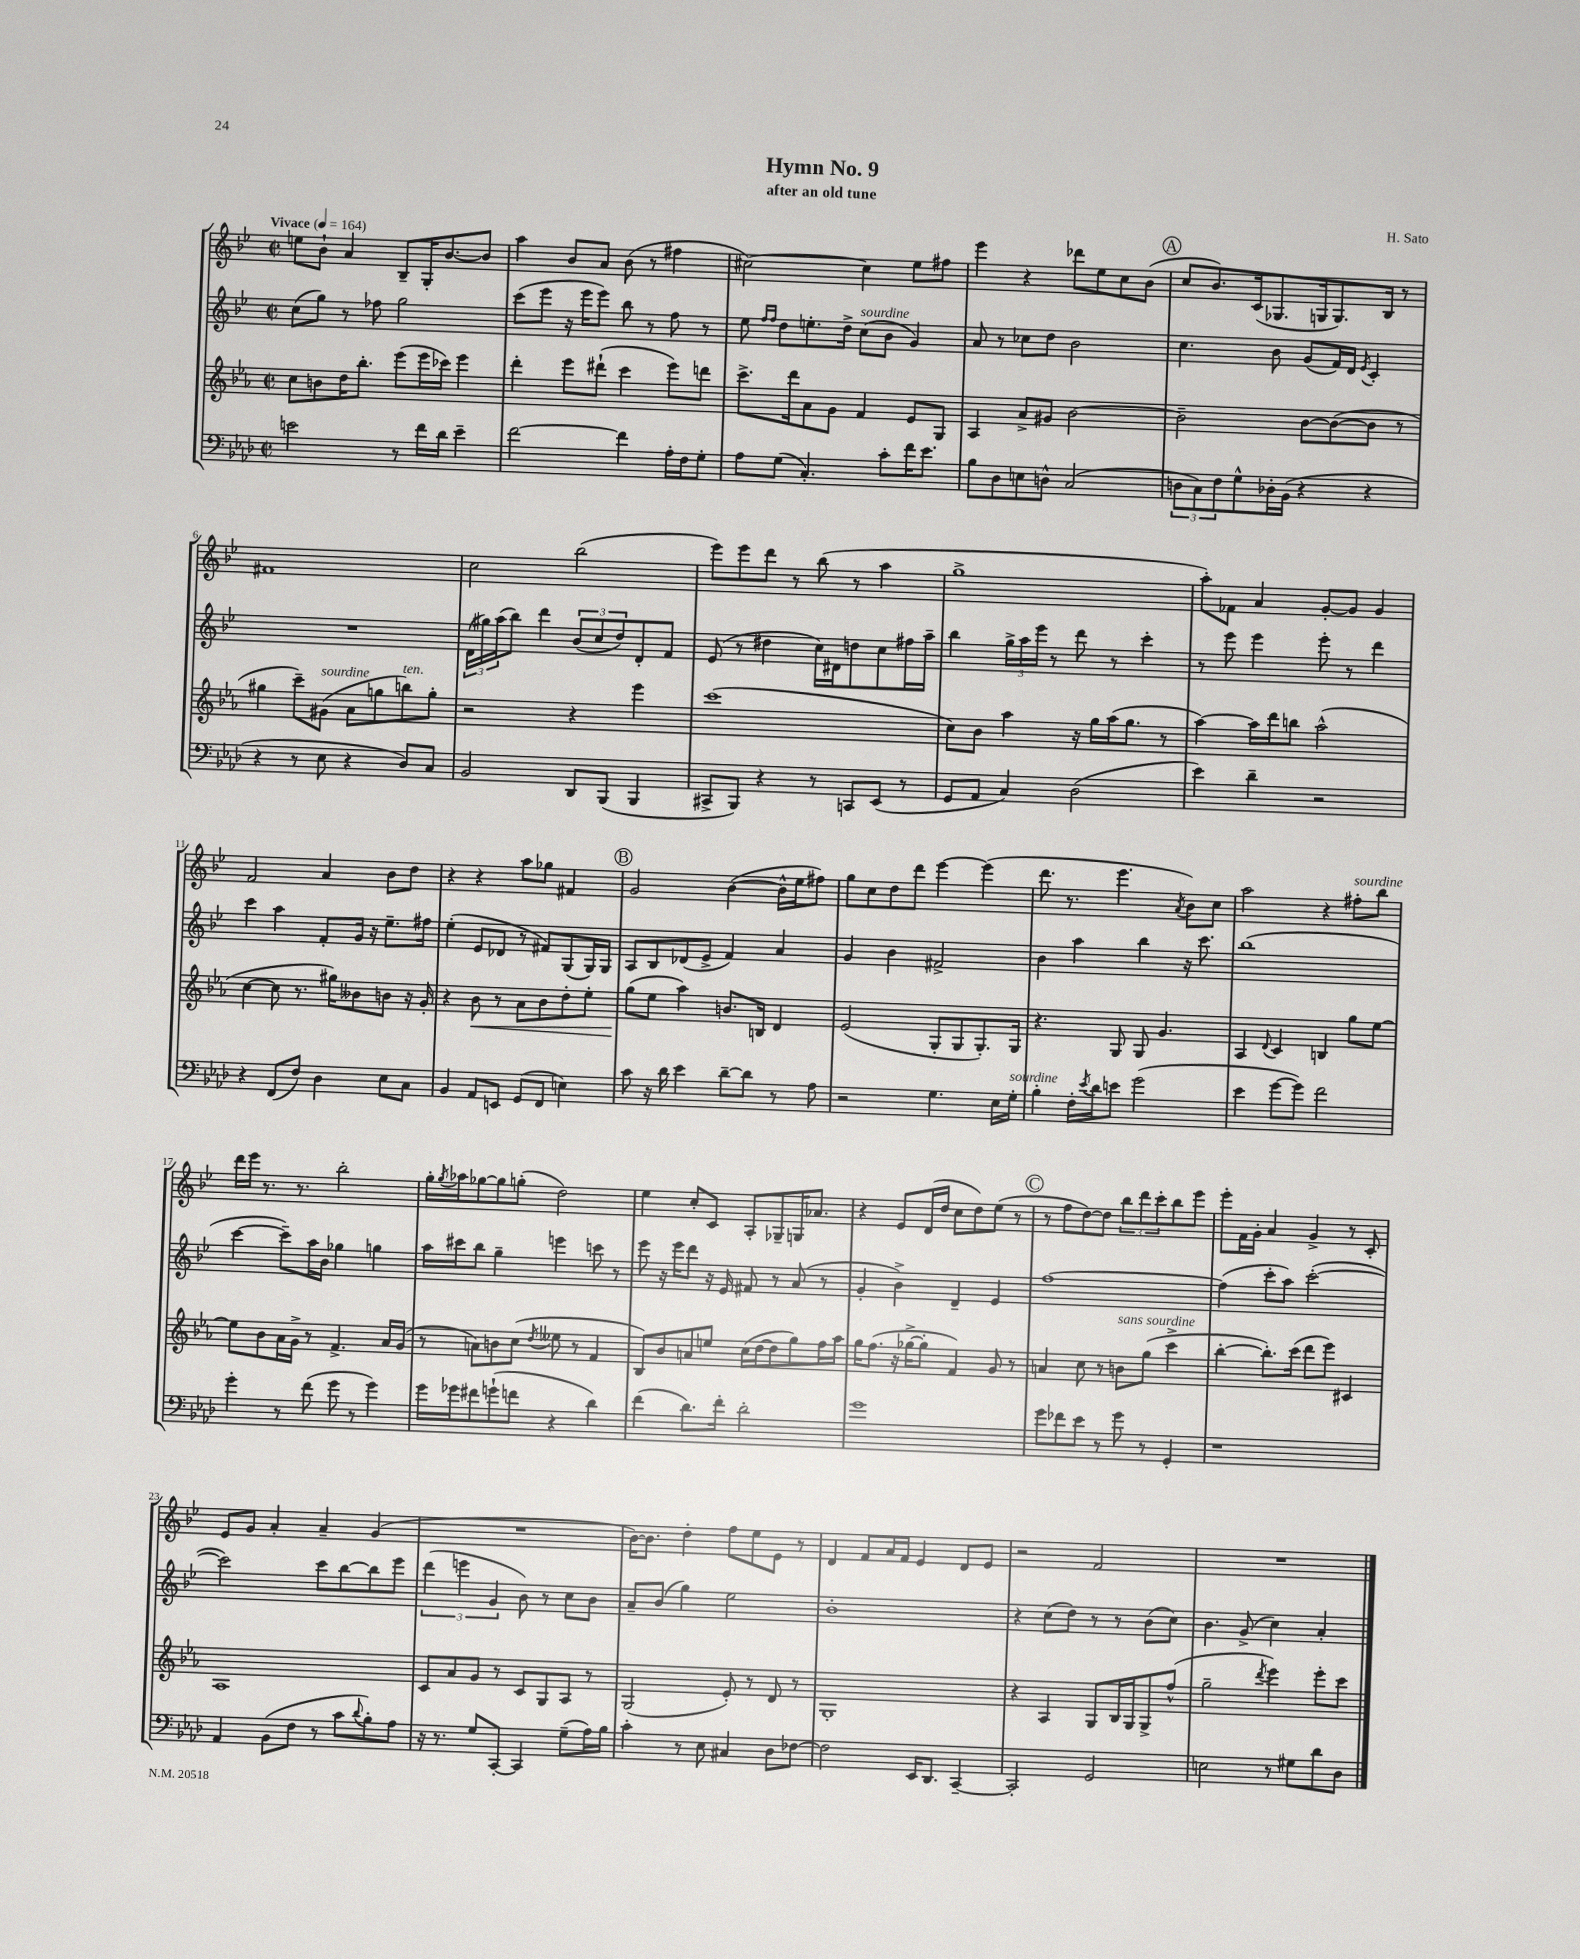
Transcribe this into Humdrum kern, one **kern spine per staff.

**kern	**kern	**kern	**kern
*staff4	*staff3	*staff2	*staff1
*clefF4	*clefG2	*clefG2	*clefG2
*k[b-e-a-d-]	*k[b-e-a-]	*k[b-e-]	*k[b-e-]
*M2/2	*M2/2	*M2/2	*M2/2
*met(c|)	*met(c|)	*met(c|)	*met(c|)
*MM164	*MM164	*MM164	*MM164
2e	8cc	(8cc	8ee
.	8b	8gg)	8b-`
.	16dd	8r	4a
.	8.bb-'	.	.
.	.	8ff-	.
8r	(8eee-	2gg	8B-~
16f	16eee-	.	16G'
16d-	16ccc-)	.	[8.b-
4e~	4eee-	.	.
.	.	.	8b-]
=	=	=	=
[2f	4ddd'	(8ccc	4aa
.	.	8eee-	.
.	8eee-	16r	8b-
.	.	16eee-	.
.	(8ddd#`	8eee-)	8a
4f]	4ccc	8bb-	(8b-
.	.	8r	8r
16A-'	8eee-)	8ff	4ff#
16F	.	.	.
8G'	8ddd	8r	.
=	=	=	=
8A-	8.ccc^	8ee-	[2cc#)
.	.	16qqff	.
.	.	16qqff	.
(8G	.	8dd	.
.	16ddd	.	.
4.C')	8a-	8.ee'	.
.	8g	.	.
.	.	16dd^	.
.	4f	(8cc	4cc#]
8c'	.	8b-	.
16f	8e-	4g)	8ee-
8.e-	.	.	.
.	8G	.	8ff#
=	=	=	=
8B-	4A-	8a	4eee-
8D-	.	8r	.
8E	8a-^	8cc-	4r
8D^^	8g#	8dd	.
(2C	[2b-	2b-	8ddd-
.	.	.	8ee-
.	.	.	8cc
.	.	.	(8b-
=	=	=	=
12D	2b-~]	4.cc	8cc
12C)	.	.	.
.	.	.	8.b-)
12F	.	.	.
8G^^	.	.	.
.	.	.	(16c
16D-'	.	8b-	8.G-
(16BB-	.	.	.
4r	[8b-	(8g	.
.	.	.	16G
.	(8b-_	16f)	8.G)
.	.	16d	.
.	.	8qe-	.
4r	8b-]	4c'	.
.	.	.	16B-
.	8r	.	8r
=	=	=	=
4r	4gg#	1r	1f#
8r	8ccc~)	.	.
8E-	(8g#	.	.
4r	8a-	.	.
.	8gg	.	.
8D-)	8bb)	.	.
8C	8gg'	.	.
=	=	=	=
2BB-	2r	(24d	2cc
.	.	24gg#)	.
.	.	(24aa	.
.	.	8bb-)	.
.	.	4ddd	.
8DD-	4r	(12b-	(2bb-
.	.	12cc	.
(8BBB-	.	.	.
.	.	12dd)	.
4BBB-	4eee-	8d'	.
.	.	8f	.
=	=	=	=
8CC#^	(1ccc	(8e-	8eee-)
8BBB-)	.	8r	8eee-
4r	.	4dd#	8ddd
.	.	.	8r
8r	.	16cc)	(8bb-
.	.	16d#	.
8CC	.	8dd	8r
(8EE-	.	8cc	4aa
8r	.	16ff#	.
.	.	16aa~	.
=	=	=	=
8GG	8cc)	4bb-	1gg^
8AA-	8b-	.	.
4C)	4aa-	24gg^	.
.	.	24aa	.
.	.	24eee-	.
.	.	8r	.
(2D-	16r	8ddd	.
.	16gg	.	.
.	(16aa-	8r	.
.	8.gg	.	.
.	.	4ccc'	.
.	8r	.	.
=	=	=	=
4e-)	[4aa-)	8r	8aa')
.	.	8eee-	8f-
4d-~	16aa-]	4eee-	4a
.	16ddd	.	.
.	8bb	.	.
2r	(2aa-^^	8eee-'	[8g'
.	.	8r	8g]
.	.	4ddd	4g
=	=	=	=
4r	[4cc	4ccc	2f
(8FF	8cc]	4aa	.
8F)	8.r	.	.
4D-	.	8f'	4a
.	16gg#)	.	.
.	8b--	16g	.
.	.	16r	.
8E-	8b	8.ee-~	8b-
8C	16r	.	8dd
.	16g'	16ff#	.
=	=	=	=
4BB-	4r	(4ee-'	4r
8AA-	8b-	8e-	4r
8EE	8r	8d-	.
(8GG	8a-	8r	8aa
8FF	8b-	8f#)	8gg-
4E)	8dd'	(8G	4f#
.	8ee-'	16G)	.
.	.	16G	.
=	=	=	=
8c	(8gg	8A	2g
16r	8ee-	8B-	.
16d-	.	.	.
4e-	4aa-)	(8d-	.
.	.	8e-^	.
[8d-~	8.b	4f)	([4b-
8d-]	.	.	.
.	16B	.	.
8r	4d	4a	16b-^^]
.	.	.	16ee-
8A-	.	.	8ff#)
=	=	=	=
2r	(2e-	4g	8gg
.	.	.	8cc
.	.	4b-	8dd
.	.	.	8ddd
4.G	8G'	2f#^	[4eee-
.	8G	.	.
.	8.G')	.	(4eee-]
16E-	.	.	.
16G'	16G	.	.
=	=	=	=
4B-'	4.r	4b-	8.ddd
.	.	.	8.r
16F'	.	4aa	.
8qe-	.	.	.
16d-	.	.	.
8e	8G	.	4.eee-
(2g	8G	4bb-	.
.	4.g	.	.
.	.	.	8qa
.	.	16r	8b-)
.	.	8.ccc	.
.	.	.	8cc
=	=	=	=
4e-	4A-	(1bb-	2aa
.	8qqd	.	.
[8g	4c	.	.
8g])	.	.	.
2f	4B	.	4r
.	8gg	.	8ff#'
.	[8ee-	.	8bb-
=	=	=	=
4g'	8ee-]	[4ccc	16ddd
.	.	.	16eee-
.	8b-	.	8.r
8r	16a-	8ccc~])	.
.	16g^	.	8.r
(8f	8r	16aa	.
.	.	16b-	.
8g	4.f^	4gg-	2bb-'
8r	.	.	.
4g)	.	4gg	.
.	16a-	.	.
.	(16g	.	.
=	=	=	=
16g	8r	16aa	16gg'
.	.	.	8qgg
16g-	.	16ccc#	16aa-
8f#	8a)	8bb-	[8gg-
(8g`	8b	4gg~	8gg-]
8f	(8cc	.	(8gg'
.	8qdd	.	.
4r	8ee--	4eee	2dd)
.	8r	.	.
4d-)	4f	8ccc	.
.	.	8r	.
=	=	=	=
(4f	8B-)	8eee-	4ee-
.	8b-	16r	.
.	.	16eee-	.
8.d-)	8a	8ddd	8cc'
.	8ee	16r	8c
16f'	.	16e-	.
2d-'	(16cc	8f#	8A'
.	[16dd	.	.
.	8dd]	8r	8G-~
.	8gg)	(8a	16G
.	.	.	8.a-
.	16ff	8r	.
.	16aa-	.	.
=	=	=	=
1g	16gg	4g'	4r
.	(8.ff	.	.
.	16r	4b-^)	8e-
.	[16gg-^	.	.
.	8gg-']	.	(16d
.	.	.	16dd
.	4f)	4d~	8cc
.	.	.	8dd)
.	8g	4e-	(8ee-
.	8r	.	8r
=	=	=	=
8g	4a	[1ff	8r
8f-	.	.	8ff
8e-	8cc	.	[8dd)
8r	8r	.	8dd]
8g	8b	.	12bb-
.	.	.	12ddd
8r	(8gg	.	.
.	.	.	12ccc'
4GG'	4ccc^	.	8bb-
.	.	.	8eee-
=	=	=	=
1r	[4bb-'	(4ff]	8eee-'
.	.	.	16f
.	.	.	16g'
.	8.bb-'])	8ccc'	4a
.	.	8aa)	.
.	(16ccc	.	.
.	8ddd	([2ccc'	4g^
.	8eee-)	.	.
.	4c#	.	8r
.	.	.	8c'
=	=	=	=
4AA-	1A-	2ccc])	8e-
.	.	.	8g
(8BB-	.	.	4a'
8F	.	.	.
8r	.	8ccc	4a~
8c	.	[8bb-	.
8qqd-	.	.	.
8B-')	.	8bb-]	(4g
8A-	.	8eee-	.
=	=	=	=
16r	8c	(6ddd	1r
8.r	.	.	.
.	8a-	.	.
.	.	6eee	.
8G	8g	.	.
.	.	6g	.
[8CC'	8r	.	.
4CC]	8c	8b-)	.
.	8G	8r	.
(8G~	8A-	8cc	.
16A-)	8r	8b-	.
16B-	.	.	.
=	=	=	=
4c'	(2G	8a~	[16b-)
.	.	.	8.b-]
.	.	(8b-	.
8r	.	4gg)	4dd'
8E-	.	.	.
4C#	8e-')	2ee-	8ff
.	8r	.	8ee-
8D-	8d	.	8e-
[8F-	8r	.	8r
=	=	=	=
2F-]	1G'	1b-'	4d
.	.	.	8f
.	.	.	16a
.	.	.	16f
16EE-	.	.	4e-
8.DD-	.	.	.
[4CC~	.	.	8d
.	.	.	8e-
=	=	=	=
2CC']	4r	4r	2r
.	4A-	(8cc	.
.	.	8dd)	.
2GG	8G	8r	2f
.	16B-	8r	.
.	16G	.	.
.	8G^	(8b-	.
.	(8ff^^	8cc)	.
=	=	=	=
2E	2gg~	4.b-	1r
.	.	(8g^	.
.	8qddd	.	.
8r	4eee-)	4cc)	.
8G#	.	.	.
8d-	8eee-'	4a'	.
8D-	8ccc	.	.
==	==	==	==
*-	*-	*-	*-
